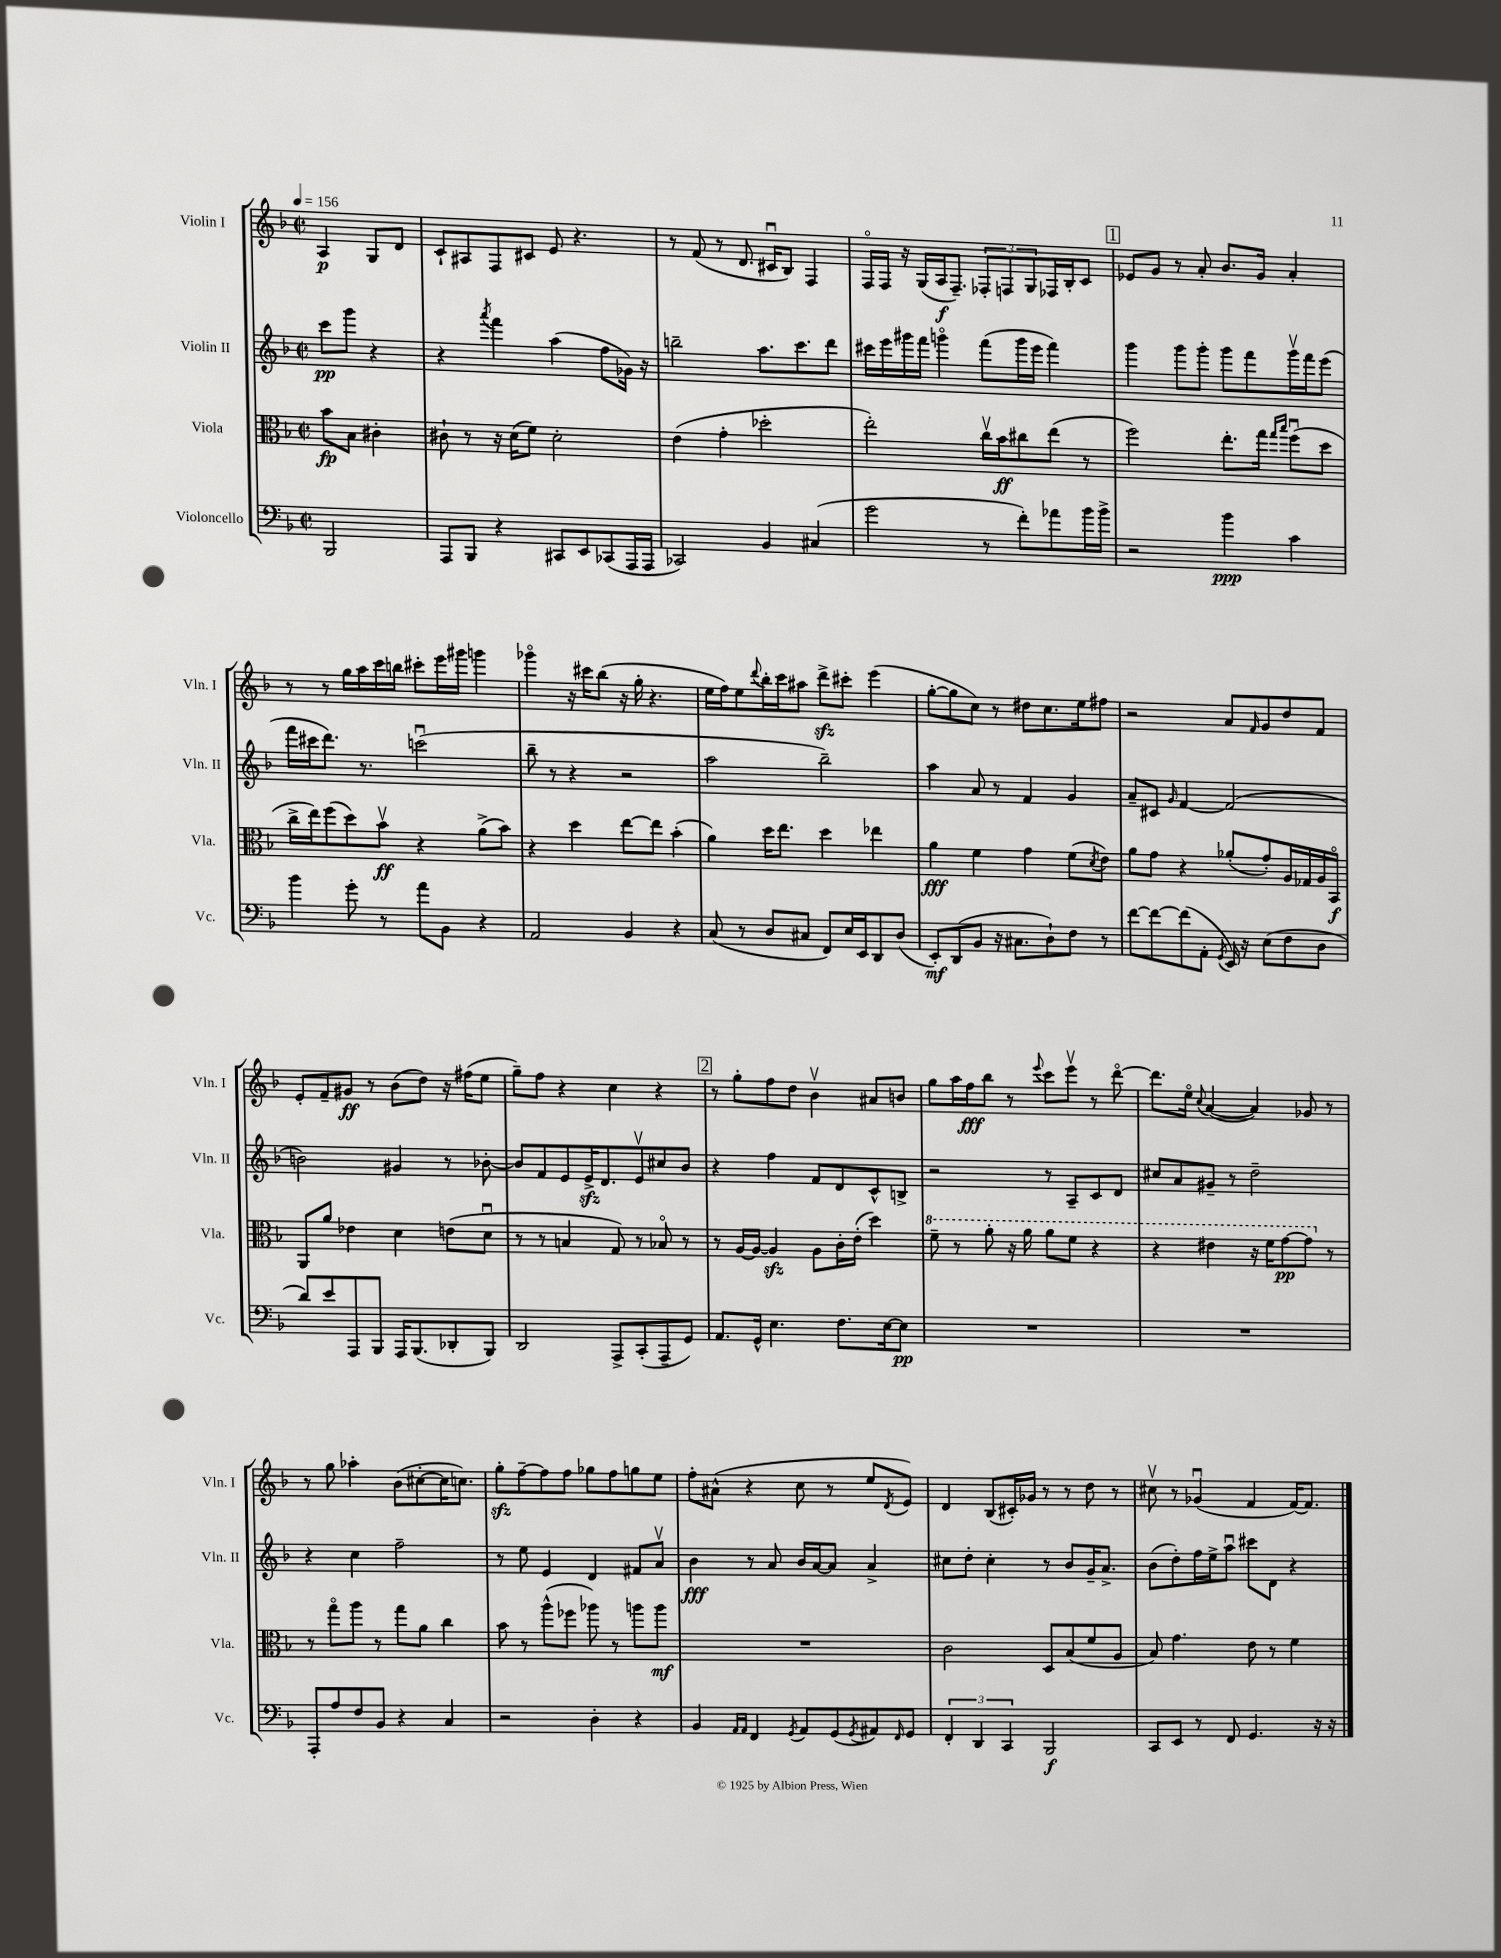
<<
\new StaffGroup <<
\new Staff = "s0" \with { instrumentName = "Violin I" shortInstrumentName = "Vln. I" } {
    \clef treble \key f \major \defaultTimeSignature \time 2/2 \partial 2 \tempo 4 = 156
    a4\p g8 d'8 |
    c'8-! ais8 f8 cis'8 e'8 r4. |
    r8 f'8( r8 d'8. cis'16\downbow bes8) f4 |
    f16\flageolet f16 r16 g16( a16\f f8.--) \tuplet 3/2 { fes8-. f8 g8 } fes16 bes16-. c'8 |
    \mark \markup { \box "1" } ees'8 g'8 r8 a'8-. bes'8. g'16 a'4-. |
    r8 r8 g''16 a''16 c'''16 b''16 cis'''8-. e'''16 gis'''16 g'''4 |
    ges'''4\flageolet r16 cis'''16 bes''8( r16 g''16-. r4. |
    e''16 f''16) e''8 \appoggiatura { d'''8 } bes''16-. c'''16 ais''8 d'''8->\sfz cis'''8-. e'''4( |
    g''8~-. g''8 c''8) r8 dis''8 c''8. e''16 fis''8 |
    r2 a'8 \grace { f'16 } g'8 d''8 f'8 |
    e'8-. f'8-- gis'8\ff r8 bes'8( d''8) r16 fis''16( e''8 |
    g''8--) f''8 r4 c''4 r4 |
    \mark \markup { \box "2" } r8 g''8-. f''8 d''8 bes'4\upbow ais'8 b'8 |
    g''8 a''16 f''16\fff bes''8 r8 \appoggiatura { e'''8 } c'''8 e'''8\upbow r8 d'''8~\flageolet |
    d'''8. e''16\flageolet \appoggiatura { c''8 } a'4~( a'4) ges'8 r8 |
    r8 g''8 aes''4-. bes'8( cis''8~-. cis''16 c''8.) |
    g''8-.\sfz f''8~-- f''8 f''8 ges''8 f''8 g''8 e''8 |
    f''8-. ais'8-^( r4 c''8 r8 e''8 \acciaccatura { d'8 } e'8) |
    d'4 bes8( cis'16-.) ges'16 r8 r8 d''8 r8 |
    cis''8\upbow r8 ges'4\downbow( f'4 f'16~) f'8. \bar "|." |
}
\new Staff = "s1" \with { instrumentName = "Violin II" shortInstrumentName = "Vln. II" } {
    \clef treble \key f \major \defaultTimeSignature \time 2/2 \partial 2
    c'''8\pp g'''8 r4 |
    r4 \acciaccatura { a'''8 } f'''4 a''4( f''8 ges'16) r16 |
    b''2-- a''8. c'''8. d'''8 |
    cis'''16 e'''16 gis'''16 f'''16 g'''4\flageolet f'''8( g'''16 e'''16 f'''4) |
    \mark \markup { \box "1" } g'''4 g'''8 g'''8-. g'''8 f'''8 g'''16\upbow f'''16 e'''8( |
    f'''16 cis'''16 d'''8.) r8. c'''2\downbow( |
    bes''8-- r8 r4 r2 |
    a''2 bes''2--) |
    a''4 a'8 r8 f'4 g'4 |
    a'8-- cis'8 \grace { g'16 } f'4~ f'2( |
    b'2) gis'4 r8 bes'8~-. |
    bes'8 f'8 e'8 e'16->\sfz d'8. e'8\upbow cis''8 bes'8 |
    \mark \markup { \box "2" } r4 f''4 f'8 d'8 c'8-^ b8-> |
    r2 r8 a8-- c'8 d'8 |
    cis''8 a'8 gis'8-- r8 d''2-- |
    r4 c''4 f''2-- |
    r8 e''8 e'4 d'4 fis'8 a'8\upbow |
    bes'4\fff r8 a'8 bes'16 a'16~ a'8 a'4-> |
    cis''8 d''8-. cis''4-. r8 bes'8 g'16-- a'8.-> |
    bes'8( d''8-.) f''16 e''16-> a''8\downbow cis'''8 d'8 r4 \bar "|." |
}
\new Staff = "s2" \with { instrumentName = "Viola" shortInstrumentName = "Vla." } {
    \clef alto \key f \major \defaultTimeSignature \time 2/2 \partial 2
    bes'8\fp bes8 cis'4-. |
    cis'8-! r8 r16 d'16( f'8) d'2-. |
    e'4( g'4-. des''2-. |
    e''2-.) c''16\upbow bes'16\ff cis''8 e''8( r8 |
    \mark \markup { \box "1" } f''2) e''8.-. g''16 \grace { g''16 bes''16 } f''8\downbow( d''8 |
    c''16-> e''16) f''8( d''8) bes'8\upbow\ff r4 a'8->( bes'8) |
    r4 d''4 e''8~ e''8 bes'4-.( |
    a'4) d''16 e''8. d''4 ees''4 |
    a'4\fff f'4 g'4 f'8( \acciaccatura { d'8 } e'8) |
    a'8 g'8 r4 aes'8-.( g'8-.) a16 ges16 a16 bes,16\flageolet\f |
    a,8 a'8 ees'4 d'4 e'8( d'8\downbow |
    r8 r8 b4 g8) r8 bes8\flageolet r8 |
    \mark \markup { \box "2" } r8 a16~ a16~ a4\sfz a8 c'16-. e'16-.( d''4) |
    \ottava #1 f''8-- r8 a''8-. r16 a''16 a''8 f''8 r4 |
    r4 eis''4 r16 f''16 g''8~\pp g''8 \ottava #0 r8 |
    r8 g''8\flageolet a''8 r8 g''8 a'8 c''4 |
    bes'8 r8 a''8-^( fes''8 aes''8) r8 a''8 a''8\mf |
    R1 |
    c'2 d8 bes8( f'8 a8 |
    bes8) g'4. e'8 r8 f'4 \bar "|." |
}
\new Staff = "s3" \with { instrumentName = "Violoncello" shortInstrumentName = "Vc." } {
    \clef bass \key f \major \defaultTimeSignature \time 2/2 \partial 2
    bes,,2 |
    a,,8 bes,,8 r4 cis,8 e,8 ces,8( a,,16 a,,16 |
    ces,2) bes,4 cis4( |
    g'2 r8 f'8-.) aes'8 bes'16 bes'16-> |
    \mark \markup { \box "1" } r2 bes'4\ppp c'4 |
    bes'4 g'8-. r8 a'8 bes,8 r4 |
    a,2 bes,4 r4 |
    c8( r8 d8 cis8 f,8) e16 e,16 d,8 d8( |
    e,8-.\mf) d,8( bes,8 r16 cis8. d8-!) f8 r8 |
    f'8~ f'8~ f'8( a,8-. \acciaccatura { g,8 } e,16) r16 e8( f8 d8 |
    d'8) e'8 a,,8 bes,,8 a,,16 bes,,8.( des,8-. bes,,8) |
    d,2 a,,8-> c,8-.( a,,8-- g,8) |
    \mark \markup { \box "2" } a,8. g,16-^ e4. f8. e16~ e8\pp |
    R1 |
    R1 |
    a,,8-. a8 f8 bes,8 r4 c4 |
    r2 d4-. r4 |
    bes,4 \grace { a,16 a,16 } f,4 \acciaccatura { g,8 } a,8 g,8( \acciaccatura { g,8 } ais,8) \grace { f,16 } g,8 |
    \tuplet 3/2 { f,4-. d,4 c,4 } bes,,2\f |
    c,8 e,8 r8 f,8 g,4. r16 r16 \bar "|." |
}
>>
>>
\layout { \context { \Score \remove "Bar_number_engraver" } }
